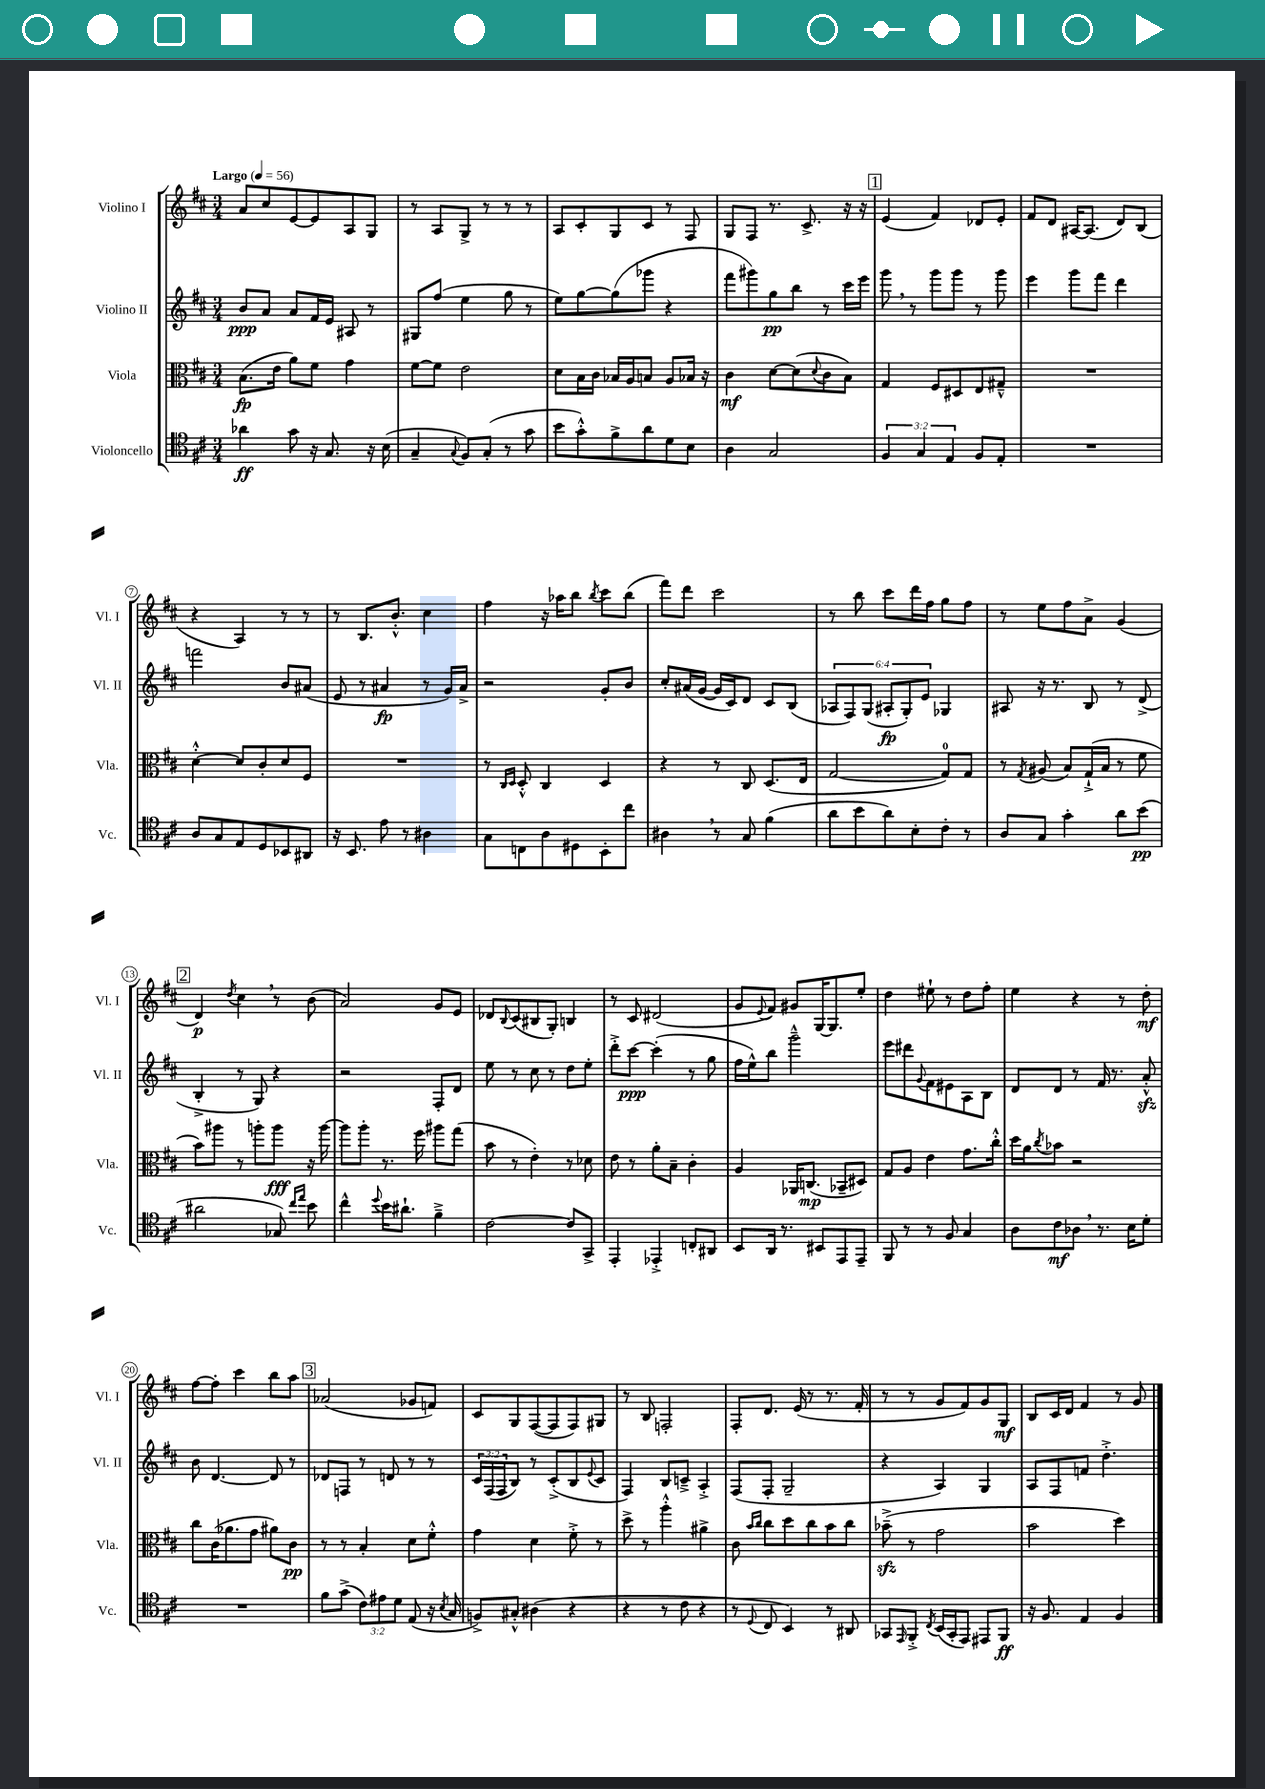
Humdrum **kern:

**kern	**kern	**kern	**kern
*staff4	*staff3	*staff2	*staff1
*clefC4	*clefC3	*clefG2	*clefG2
*k[f#c#]	*k[f#c#]	*k[f#c#]	*k[f#c#]
*M3/4	*M3/4	*M3/4	*M3/4
*MM56	*MM56	*MM56	*MM56
4a-	(8.B	8b	8a
.	.	8a	8cc#
.	16e	.	.
8g	8a)	8a	[8e
16r	8f#	16f#	8e]
8.G	.	16e	.
.	4g	8A#	8A
16r	.	8r	8G
(16B	.	.	.
=	=	=	=
4G~	[8f#	8G#	8r
.	8f#]	(8ff#	8A
8qqG	.	.	.
8F#)	2e	4ee	8G^
(8G'	.	.	8r
8r	.	8gg	8r
8g	.	8r	8r
=	=	=	=
8b	8d	8ee)	8A
8g'^^)	16B	[8gg	8c#'
.	16c#	.	.
8f#^	16B-	(8gg]	8G
.	16A	.	.
8a	8B	8ggg-	8c#
8d	8A	4r	8r
8B	16B-	.	8F#
.	16r	.	.
=	=	=	=
4A	4c#	8fff#	8G
.	.	8ggg#)	8F#
2G	[8d	8gg	8.r
.	(8d]	8bb	.
.	.	.	8.c#^
.	8qqd	.	.
.	8c#	8r	.
.	8B)	16ccc#	16r
.	.	16eee	16r
=	=	=	=
6F#	4G	8ggg	(4e
.	.	8r	.
6G	.	.	.
.	8F#	8ggg	4f#)
6E	.	.	.
.	8D#	8ggg	.
8F#	8E	8r	8d-
8E'	8G#~^^	8ggg	8e'
=	=	=	=
2.r	2.r	4eee	8f#
.	.	.	8d
.	.	8ggg	[16A#
.	.	.	(8.A#]
.	.	8fff#	.
.	.	4ddd	8d)
.	.	.	(8B
=	=	=	=
8A	[4d'^^	2fff	4r
8G	.	.	.
8E	8d]	.	4A)
8D	8c#'	.	.
8BB-	8d	8b	8r
8AA#	8F#	(8a#	8r
=	=	=	=
16r	2.r	8e	8r
8.BB	.	.	.
.	.	8r	8.B
8e	.	4a#	.
.	.	.	8.b'^^
8r	.	.	.
4A#	.	8r	4cc#
.	.	16g)	.
.	.	16a#^	.
=	=	=	=
8G	8r	2r	4ff#
.	16qqC#	.	.
.	16qqD	.	.
8C	8D'^^	.	.
8A	4C#	.	16r
.	.	.	16aa-
8D#	.	.	8bb
.	.	.	8qbb
8BB'	4D	8g'	8ccc#
8cc#	.	8b	(8bb
=	=	=	=
4A#	4r	8cc#'	8fff#)
.	.	(16a#	8ddd
.	.	[16g	.
8r	8r	16g]	2ccc#
.	.	16c#)	.
8G	8C#	8d	.
(4f#	(8.D	8c#	.
.	.	(8B	.
.	16E	.	.
=	=	=	=
8a	[2G	12A-	8r
.	.	12F#)	.
8b	.	.	8bb
.	.	(12G	.
8a)	.	12A#'	8ccc#
.	.	12G')	.
8B'	.	.	16ddd
.	.	12e	.
.	.	.	16ff#
8c#'	8G])	4G-	8gg
8r	8G	.	8ff#
=	=	=	=
8A	8r	8A#	8r
.	8qG	.	.
8G	(8A#	16r	8ee
.	.	8.r	.
4g'	8B)	.	8ff#
.	(16G`^	8B	8a^
.	16B	.	.
8a	8r	8r	(4g
(8b	8f#	(8d^	.
=	=	=	=
2a#	8b)	4B'^	4d)
.	8aa#	.	.
.	.	.	8qdd
.	8r	8r	4cc#
.	8aa'	8G)	.
8G-)	8aa	4r	8r
16qqcc#	.	.	.
16qqee	.	.	.
8b	16r	.	(8b
.	[16aa	.	.
=	=	=	=
4cc#^^	8aa]	2r	2a)
.	8aa'	.	.
8qqdd	.	.	.
16b	8.r	.	.
8.a#`	.	.	.
.	16ff#	.	.
4f#~^	8aa#	8F#'	8g
.	(8gg	8d	8e
=	=	=	=
[2c#	8b	8ee	8d-
.	.	.	8qqB
.	8r	8r	(8c#
.	4e')	8cc#	8B#
.	.	8r	8G')
8c#]	8r	8dd	4B
8GG^	8d-	8ee'	.
=	=	=	=
4EE'	8e	8ddd'^	8r
.	8r	[8ccc#	8c#
4EE-'^	8a'	(4ccc#']	(2d#
.	8B~	.	.
8C'	4c#'	8r	.
8AA#	.	8gg	.
=	=	=	=
8BB	4A	16ff#	8g
.	.	16ee^^)	.
.	.	.	8qqe
16AA	.	8bb	8f#)
8.r	.	.	.
.	16AA-	2ggg~^^	8g#
.	(8.C	.	.
8BB#	.	.	[16G
.	.	.	8.G]
8EE	8BB-~	.	.
8EE~	8D#)	.	8ee'
=	=	=	=
8FF#	8G	8eee	4dd
8r	8A	8ddd#	.
.	.	8qqg	.
8r	4e	8f#	8ee#`
8F#	.	8e#	8r
4G	8.g	8A	8dd
.	.	8B	8ff#'
.	16cc#'^^	.	.
=	=	=	=
8A	16dd	8d	4ee
.	16a	.	.
.	8qcc#	.	.
8c#	8b-	8d	.
8A-	2r	8r	4r
8.r	.	16f#	.
.	.	8.r	.
.	.	.	8r
16B	.	.	.
8d'	.	8a'^^	8dd'
=	=	=	=
2.r	8cc#	8b	[8ff#
.	(16c#	[4.d	8ff#']
.	8.a-	.	.
.	.	.	4ccc#
.	8g	.	.
.	8a#)	8d]	8bb
.	8c#	8r	8aa
=	=	=	=
8f#	8r	8d-	(2a-
(8g^	8r	8F	.
12c#)	4B'	8r	.
12e#	.	.	.
.	.	8d	.
12d	.	.	.
(8E	8d	8r	8g-
16r	8f#'^^	8r	8f)
8qB	.	.	.
16G	.	.	.
=	=	=	=
8F^)	4g	24c#	8c#
.	.	(24F#	.
.	.	24F#	.
8G#'^^	.	8B)	8G
(4A#	4d	8r	([8F#
.	.	(8c#'^	8F#]
4r	8f#'^	8B	8F#)
.	.	8qqe	.
.	8r	8c#	8G#
=	=	=	=
4r	8dd^	4F#)	8r
.	8r	.	8B
8r	4aa'^^	8B	2F'
8c#	.	8c~^	.
4r	4a#^	4A'^	.
=	=	=	=
8r	8c#	(8F#	8F#'
.	16qqb	.	.
8qqD	16qqcc#	.	.
8C#	8cc#	8F#'	8.d
4BB)	8dd	2G~	.
.	.	.	(16e
.	8cc#	.	8r
8r	8b	.	8.r
8AA#	8cc#	.	.
.	.	.	16f#'
=	=	=	=
8GG-	(8b-~^	4r	8r
16qqEE	.	.	.
8FF#'^	8r	.	8r
8qC#	.	.	.
(16BB	2g	4A)	8g
16GG-'	.	.	.
8EE)	.	.	8f#)
8EE#	.	4G	8g
8FF#	.	.	8G
=	=	=	=
16r	2b	8A	8B
8.F#	.	.	.
.	.	8F#	16c#
.	.	.	16d
4E	.	8f	4f#
.	.	4.dd'^	.
4F#	4dd)	.	8r
.	.	.	8g
==	==	==	==
*-	*-	*-	*-
